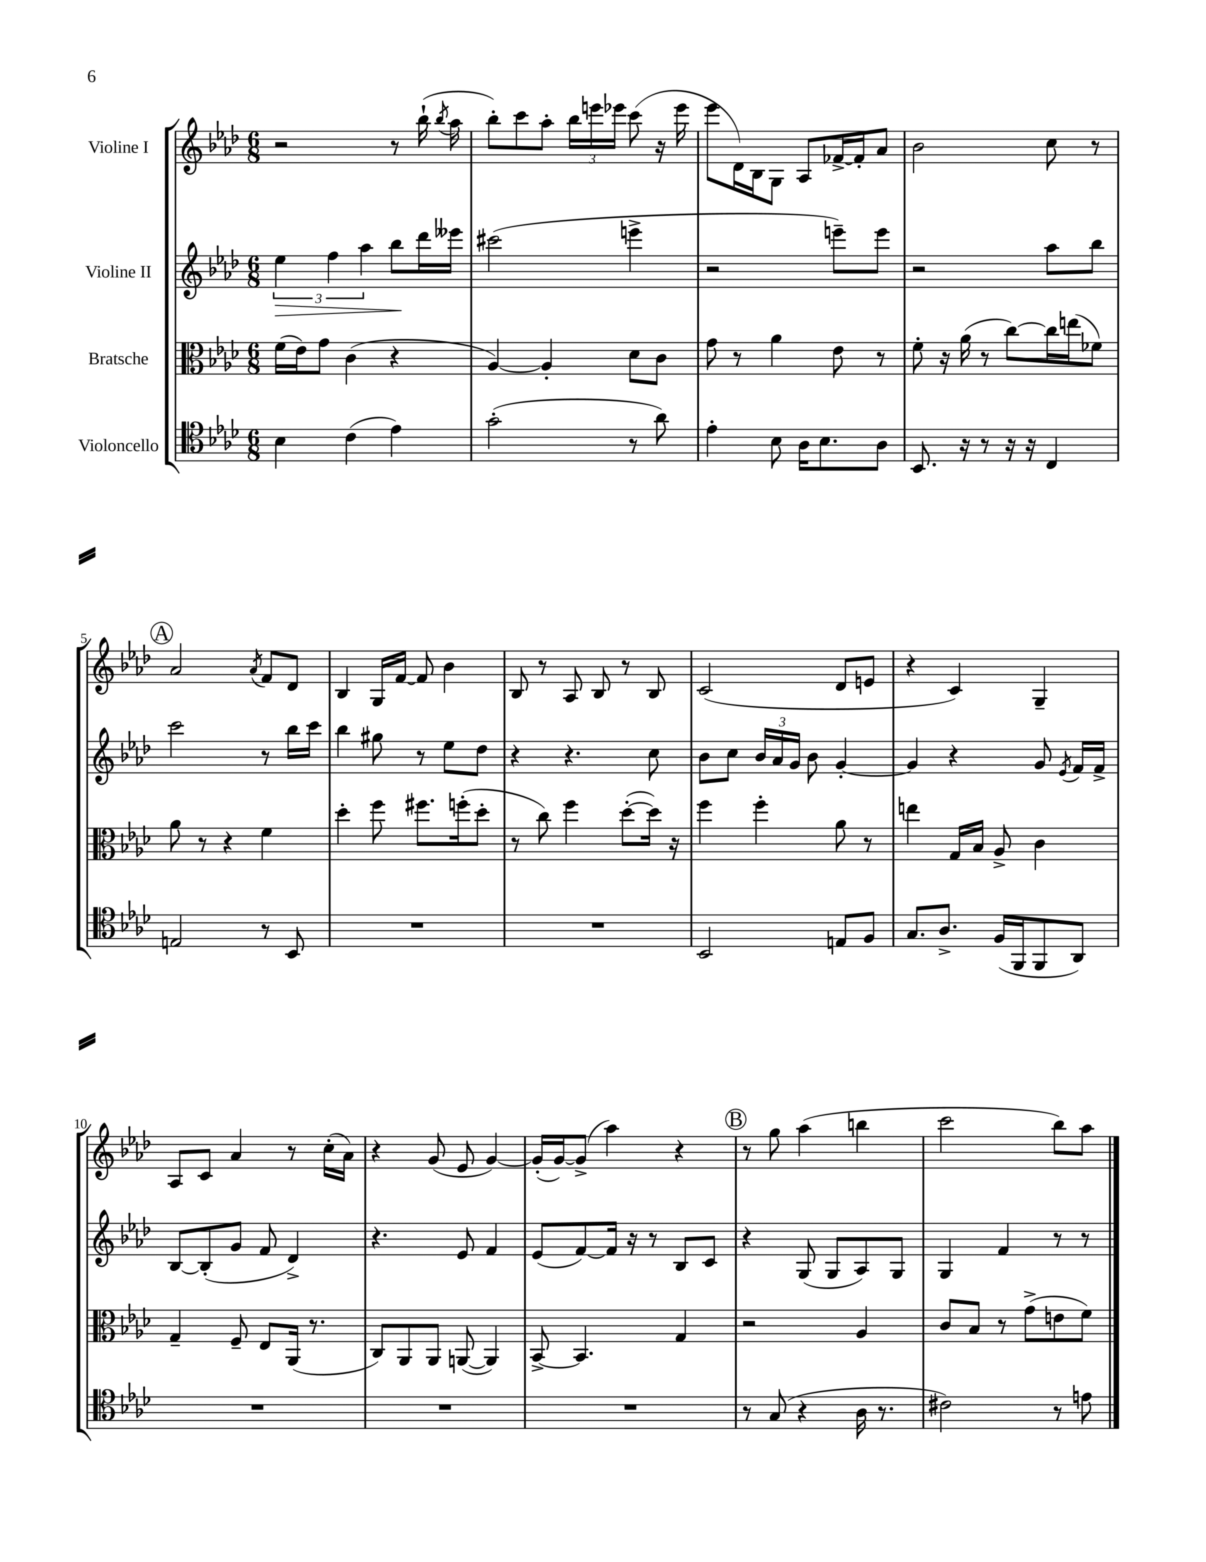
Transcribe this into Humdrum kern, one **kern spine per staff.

**kern	**kern	**kern	**kern
*staff4	*staff3	*staff2	*staff1
*clefC4	*clefC3	*clefG2	*clefG2
*k[b-e-a-d-]	*k[b-e-a-d-]	*k[b-e-a-d-]	*k[b-e-a-d-]
*M6/8	*M6/8	*M6/8	*M6/8
4B-\	(16f\LL	6ee-\	2r
.	16e-\J)	.	.
.	8g\J	.	.
.	.	6ff\	.
(4c\	(4c\	.	.
.	.	6aa-\	.
4e-\)	4r	8bb-\L	8r
.	.	16ddd-\L	(16bb-`\
.	.	.	8qbb-/
.	.	16eee--\JJ	16aa-\
=	=	=	=
(2g'\	[4A-/)	(2ccc#\	8bb-'\L)
.	.	.	8ccc\
.	4A-'/]	.	8aa-'\J
.	.	.	24bb-\LL
.	.	.	24eee\
.	.	.	24eee-\JJ
8r	8d-\L	4eee^\	(8ccc\
8a-\)	8c\J	.	16r
.	.	.	16eee-\
=	=	=	=
4e-'\	8g\	2r	8eee-\L
.	8r	.	16d-\L)
.	.	.	16B-\J
8B-\	4a-\	.	8G\J
16A-\LK	.	.	8A-/L
8.B-\	.	.	.
.	8e-\	8eee~\L)	[16f-^/L
.	.	.	16f-'/]J
8A-\J	8r	8eee\J	8a-/J
=	=	=	=
8.BB-/	8f'\	2r	2b-\
.	16r	.	.
16r	(16a-\	.	.
8r	8r	.	.
16r	[8cc\L)	.	.
16r	.	.	.
4C/	16cc\]L	8aa-\L	8cc\
.	(16ee\J	.	.
.	8f-\J)	8bb-\J	8r
=	=	=	=
2E/	8a-\	2ccc\	2a-/
.	8r	.	.
.	4r	.	.
.	.	.	8qa-/
8r	4f\	8r	8f/L
8BB-/	.	16bb-\LL	8d-/J
.	.	16ccc\JJ	.
=	=	=	=
2.r	4dd-'\	4bb-\	4B-/
.	8ff\	8gg#\	16G/LL
.	.	.	[16f/JJ
.	8.ff#\L	8r	8f/]
.	.	8ee-\L	4b-\
.	(16ff'\k	.	.
.	8dd-'\J	8dd-\J	.
=	=	=	=
2.r	8r	4r	8B-/
.	8cc\)	.	8r
.	4ff\	4.r	8A-/
.	.	.	8B-/
.	([8dd-'\L	.	8r
.	16dd-\]Jk)	8cc\	8B-/
.	16r	.	.
=	=	=	=
2BB-/	4ff\	8b-\L	(2c/
.	.	8cc\J	.
.	4ff'\	24b-/LL	.
.	.	24a-/	.
.	.	24g/JJ	.
.	.	8b-\	.
8E/L	8a-\	[4g'/	8d-/L
8F/J	8r	.	8e/J
=	=	=	=
8.G/L	4ee\	4g/]	4r
8.A-^/J	.	.	.
.	16G/LL	4r	4c/)
.	16B-/JJ	.	.
(16F/LL	8A-^/	.	.
16FF/J	.	.	.
8FF/	4c\	8g/	4G~/
.	.	8qe-/	.
8AA-/J)	.	16f/LL	.
.	.	16f^/JJ	.
=	=	=	=
2.r	4G~/	[8B-/L	8A-/L
.	.	(8B-'/]	8c/J
.	8F~/	8g/J	4a-/
.	8E-/L	8f/	.
.	(16AA-/Jk	4d-^/)	8r
.	8.r	.	.
.	.	.	(16cc'\LL
.	.	.	16a-\JJ)
=	=	=	=
2.r	8C/L)	4.r	4r
.	8AA-/	.	.
.	8AA-/J	.	(8g/
.	([8AA/	8e-/	8e-/
.	4AA/])	4f/	[4g/)
=	=	=	=
2.r	[8BB-^/	(8e-/L	(16g'/]LL
.	.	.	[16g/J)
.	4.BB-/]	[8f/)	(8g^/]J
.	.	16f/]Jk	4aa-\)
.	.	16r	.
.	.	8r	.
.	4G/	8B-/L	4r
.	.	8c/J	.
=	=	=	=
8r	2r	4r	8r
(8G/	.	.	8gg\
4r	.	(8G/	(4aa-\
.	.	8G/L	.
16A-\	4A-/	8A-/)	4bb\
8.r	.	.	.
.	.	8G/J	.
=	=	=	=
2c#\)	8c/L	4G/	2ccc\
.	8B-/J	.	.
.	8r	4f/	.
.	(8g^\L	.	.
8r	8e\	8r	8bb-\L)
8e\	8f\J)	8r	8aa-\J
==	==	==	==
*-	*-	*-	*-
